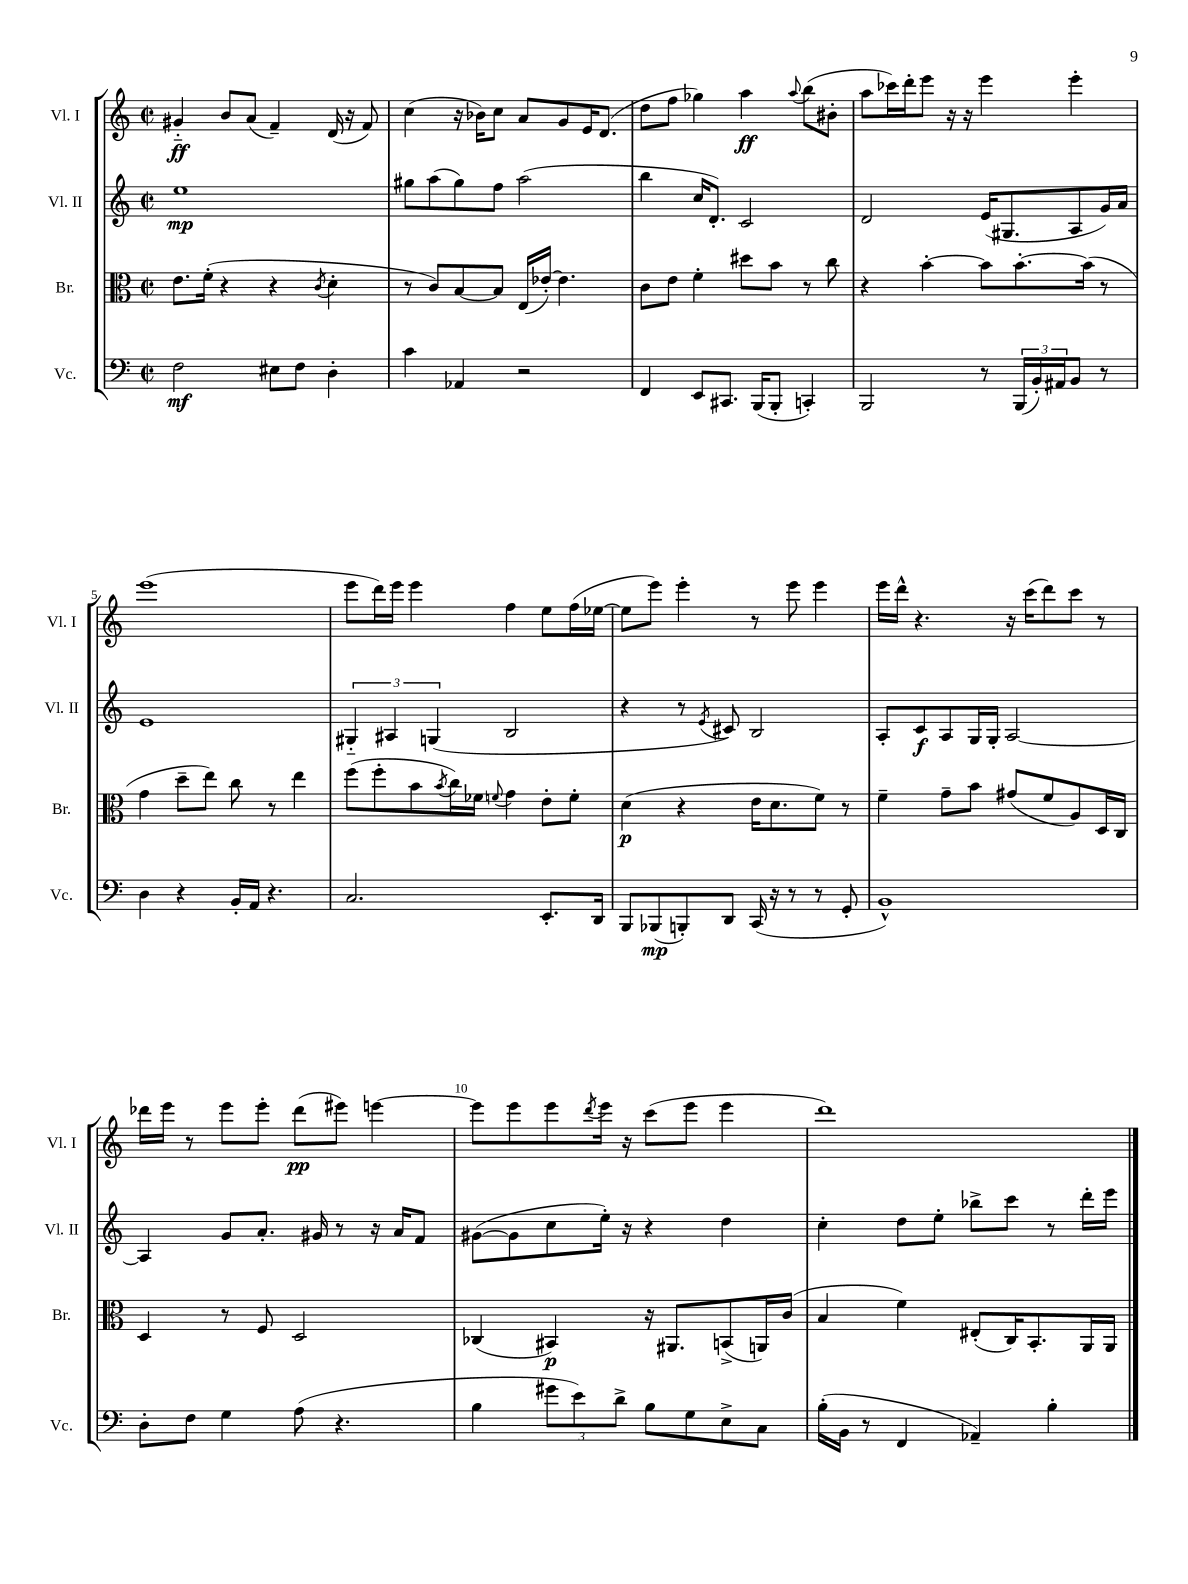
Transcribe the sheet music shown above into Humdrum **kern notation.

**kern	**dynam	**kern	**dynam	**kern	**dynam	**kern	**dynam
*part4	*part4	*part3	*part3	*part2	*part2	*part1	*part1
*staff4	*staff4	*staff3	*staff3	*staff2	*staff2	*staff1	*staff1
*I"Vc.	*	*I"Br.	*	*I"Vl. II	*	*I"Vl. I	*
*I'Vc.	*	*I'Br.	*	*I'Vl. II	*	*I'Vl. I	*
*clefF4	*	*clefC3	*	*clefG2	*	*clefG2	*
*k[]	*	*k[]	*	*k[]	*	*k[]	*
*M2/2	*	*M2/2	*	*M2/2	*	*M2/2	*
*met(c|)	*	*met(c|)	*	*met(c|)	*	*met(c|)	*
=1	=1	=1	=1	=1	=1	=1	=1
2F\	mf	8.e\L	.	1ee	mp	4g#X/	ff
.	.	(16f'\Jk	.	.	.	.	.
.	.	4r	.	.	.	8b/L	.
.	.	.	.	.	.	(8a/J	.
8E#X\L	.	4r	.	.	.	4f~/)	.
8F\J	.	.	.	.	.	.	.
.	.	8qc/	.	.	.	.	.
4D'\	.	4d'\	.	.	.	(16d/	.
.	.	.	.	.	.	16r	.
.	.	.	.	.	.	8f/)	.
=2	=2	=2	=2	=2	=2	=2	=2
4c\	.	8r	.	8gg#X\L	.	(4cc\	.
.	.	8c/L)	.	(8aa\	.	.	.
4AA-X/	.	[8B/	.	8gg#\)	.	16r	.
.	.	.	.	.	.	16b-X\KL)	.
.	.	8B/J]	.	8ff\J	.	8cc\J	.
2r	.	(16E/LL	.	(2aa\	.	8a/L	.
.	.	[16e-X'/JJ)	.	.	.	.	.
.	.	4.e-\]	.	.	.	8g/	.
.	.	.	.	.	.	16e/K	.
.	.	.	.	.	.	(8.d/J	.
=3	=3	=3	=3	=3	=3	=3	=3
4FF/	.	8c\L	.	4bb\	.	8dd\L	.
.	.	8e\J	.	.	.	8ff\J	.
8EE/L	.	4f'\	.	16cc/KL	.	4gg-X\)	.
.	.	.	.	8.d'/J)	.	.	.
8.CC#X/J	.	.	.	.	.	.	.
.	.	8dd#X\L	.	2c/	.	4aa\	ff
(16BBB/KL	.	.	.	.	.	.	.
8BBB'/J	.	8b\J	.	.	.	.	.
.	.	.	.	.	.	8qqaa/	.
4CCn'/)	.	8r	.	.	.	(8bb\L	.
.	.	8cc\	.	.	.	8b#X'\J	.
=4	=4	=4	=4	=4	=4	=4	=4
2BBB/	.	4r	.	2d/	.	8aa\L	.
.	.	.	.	.	.	16ccc-X\L)	.
.	.	.	.	.	.	16ddd'\J	.
.	.	[4b'\	.	.	.	8eee\J	.
.	.	.	.	.	.	16r	.
.	.	.	.	.	.	16r	.
8r	.	8b\L]	.	(16e/KL	.	4eee\	.
.	.	.	.	8.G#X/	.	.	.
(24BBB/LL	.	[8.b'\	.	.	.	.	.
24BB'/)	.	.	.	.	.	.	.
24AA#X/J	.	.	.	.	.	.	.
8BB/J	.	.	.	8A/	.	4eee'\	.
.	.	(16b\Jk]	.	.	.	.	.
8r	.	8r	.	16g/L)	.	.	.
.	.	.	.	16a/JJ	.	.	.
!!LO:LB:g=z
=5	=5	=5	=5	=5	=5	=5	=5
4D\	.	4g\	.	1e	.	(1eee	.
4r	.	8dd~\L	.	.	.	.	.
.	.	8ee\J)	.	.	.	.	.
16BB'/LL	.	8cc\	.	.	.	.	.
16AA/JJ	.	.	.	.	.	.	.
4.r	.	8r	.	.	.	.	.
.	.	4ee\	.	.	.	.	.
=6	=6	=6	=6	=6	=6	=6	=6
2.C/	.	(8ff\L	.	6G#X/	.	8eee\L	.
.	.	8ff'\	.	.	.	16ddd\L)	.
.	.	.	.	6A#X/	.	.	.
.	.	.	.	.	.	16eee\JJ	.
.	.	8b\	.	.	.	4eee\	.
.	.	.	.	(6Gn/	.	.	.
.	.	8qb/	.	.	.	.	.
.	.	16cc\L)	.	.	.	.	.
.	.	16f-X\JJ	.	.	.	.	.
.	.	8qqfn/	.	.	.	.	.
.	.	4g\	.	2B/	.	4ff\	.
8.EE'/L	.	8e'\L	.	.	.	8ee\L	.
.	.	8f'\J	.	.	.	(16ff\L	.
16DD/Jk	.	.	.	.	.	[16ee-X\JJ	.
=7	=7	=7	=7	=7	=7	=7	=7
8BBB/L	.	(4d\	p	4r	.	8ee-\L]	.
(8BBB-X/	mp	.	.	.	.	8eee\J)	.
8BBBn'/)	.	4r	.	8r	.	4eee'\	.
.	.	.	.	8qe/	.	.	.
8DD/J	.	.	.	8c#X/)	.	.	.
(16CC/	.	16e\KL	.	2B/	.	8r	.
16r	.	8.d\	.	.	.	.	.
8r	.	.	.	.	.	8eee\	.
8r	.	8f\J)	.	.	.	4eee\	.
8GG'/	.	8r	.	.	.	.	.
=8	=8	=8	=8	=8	=8	=8	=8
1BB^^)	.	4f~\	.	8A'/L	.	16eee\LL	.
.	.	.	.	.	.	16ddd^^\JJ	.
.	.	.	.	8c/	f	4.r	.
.	.	8g~\L	.	8A/	.	.	.
.	.	8b\J	.	16G/L	.	.	.
.	.	.	.	16G'/JJ	.	.	.
.	.	(8g#X/L	.	[2A/	.	16r	.
.	.	.	.	.	.	(16ccc\KL	.
.	.	8f/	.	.	.	8ddd\)	.
.	.	8A/)	.	.	.	8ccc\J	.
.	.	16D/L	.	.	.	8r	.
.	.	16C/JJ	.	.	.	.	.
!!LO:LB:g=z
=9	=9	=9	=9	=9	=9	=9	=9
8D'\L	.	4D/	.	4A/]	.	16ddd-X\LL	.
.	.	.	.	.	.	16eee\JJ	.
8F\J	.	.	.	.	.	8r	.
4G\	.	8r	.	8g/L	.	8eee\L	.
.	.	8F/	.	8.a'/J	.	8eee'\J	.
(8A\	.	2D/	.	.	.	(8ddd-\L	pp
.	.	.	.	16g#X/	.	.	.
4.r	.	.	.	8r	.	8eee#X\J)	.
.	.	.	.	16r	.	[4eeen\	.
.	.	.	.	16a/KL	.	.	.
.	.	.	.	8f/J	.	.	.
=10	=10	=10	=10	=10	=10	=10	=10
4B\	.	(4C-X/	.	([8g#X\L	.	8eee\L]	.
.	.	.	.	8g#\]	.	8eee\	.
12g#X\L	.	4BB#X/)	p	8cc\	.	8eee\	.
12e\)	.	.	.	.	.	.	.
.	.	.	.	.	.	8qddd/	.
.	.	.	.	16ee'\Jk)	.	16eee\Jk	.
12d^\J	.	.	.	.	.	.	.
.	.	.	.	16r	.	16r	.
8B\L	.	16r	.	4r	.	(8ccc\L	.
.	.	8.AA#X/L	.	.	.	.	.
8G\	.	.	.	.	.	8eee\J	.
8E^\	.	(8BBn^/	.	4dd\	.	4eee\	.
8C\J	.	16AAn/L)	.	.	.	.	.
.	.	(16c/JJ	.	.	.	.	.
=11	=11	=11	=11	=11	=11	=11	=11
(16B'\LL	.	4B/	.	4cc'\	.	1ddd)	.
16BB\JJ	.	.	.	.	.	.	.
8r	.	.	.	.	.	.	.
4FF/	.	4f\)	.	8dd\L	.	.	.
.	.	.	.	8ee'\J	.	.	.
4AA-X~/)	.	(8E#X'/L	.	8bb-X^\L	.	.	.
.	.	16C/K)	.	8ccc\J	.	.	.
.	.	8.BB'/	.	.	.	.	.
4B'\	.	.	.	8r	.	.	.
.	.	16AA/L	.	16ddd'\LL	.	.	.
.	.	16AA/JJ	.	16eee\JJ	.	.	.
==	==	==	==	==	==	==	==
*-	*-	*-	*-	*-	*-	*-	*-
